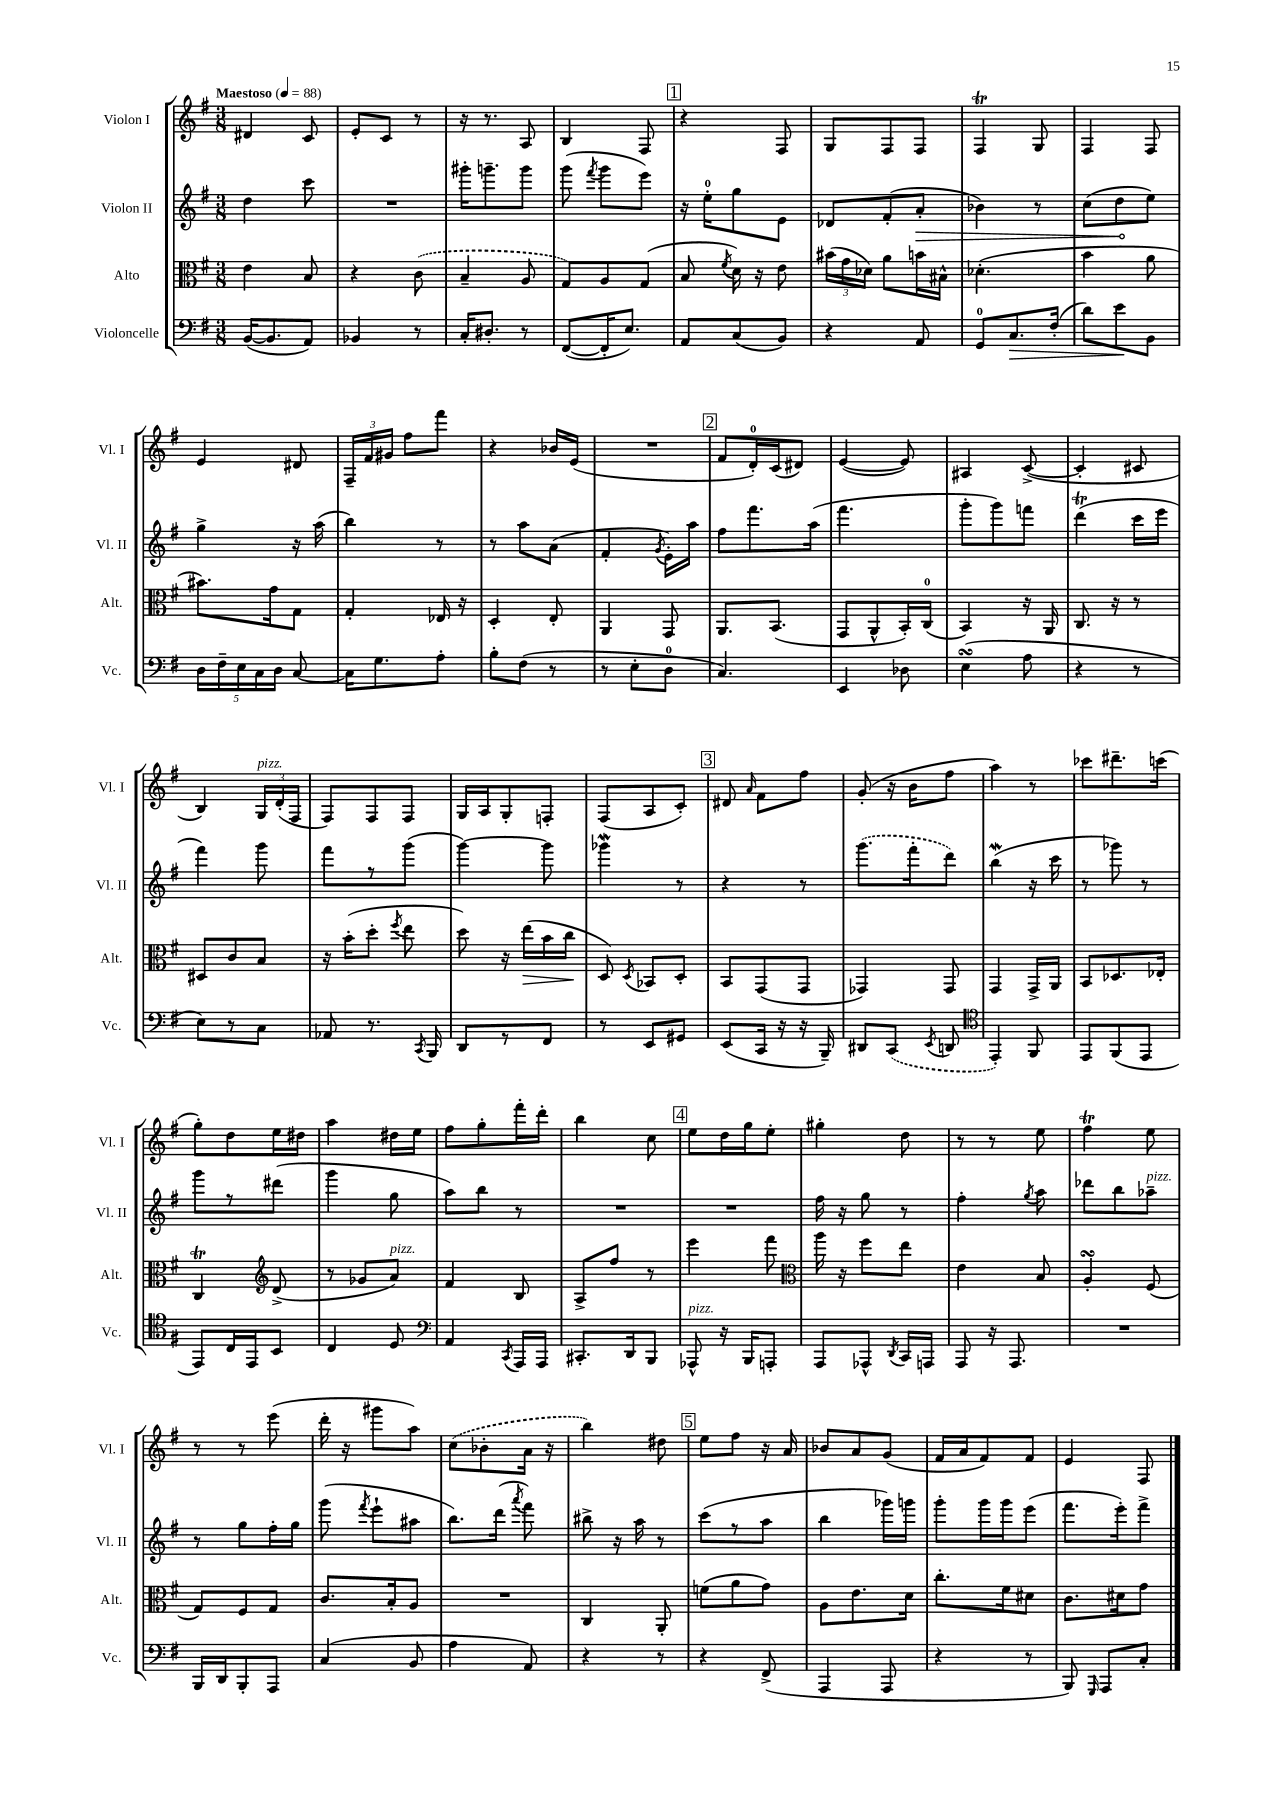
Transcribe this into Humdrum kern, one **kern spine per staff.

**kern	**kern	**kern	**kern
*staff4	*staff3	*staff2	*staff1
*clefF4	*clefC3	*clefG2	*clefG2
*k[f#]	*k[f#]	*k[f#]	*k[f#]
*M3/8	*M3/8	*M3/8	*M3/8
*MM88	*MM88	*MM88	*MM88
([16BB	4e	4dd	4d#
8.BB]	.	.	.
8AA)	8B	8ccc	8c
=	=	=	=
4BB-	4r	4.r	8e'
.	.	.	8c
8r	(8c	.	8r
=	=	=	=
16C'	4B~	16ggg#'	16r
8.D#'	.	8.ggg~	8.r
8r	8A	8ggg	8A
=	=	=	=
([8FF#	8G)	(8ggg	4B
.	.	8qfff#	.
16FF#']	8A	8ggg	.
8.E)	.	.	.
.	(8G	8eee)	8F#
=	=	=	=
8AA	8B	16r	4r
.	.	16ee'	.
.	8qf#	.	.
(8C	16d)	8gg	.
.	16r	.	.
8BB)	8e	8e	8F#
=	=	=	=
4r	(24b#	8d-	8G
.	24g	.	.
.	24d-)	.	.
.	8a	(8f#'	8F#
8AA	16b	8a'	8F#
.	16B#^^	.	.
=	=	=	=
8GG	(4.d-'	4b-)	4F#
8.C	.	.	.
.	.	8r	8G
(16F#'	.	.	.
=	=	=	=
8d)	4b	(8cc	4F#
8e	.	8dd	.
8BB	8a	8ee)	8F#
=	=	=	=
20D	8.b#)	4gg^	4e
20F#~	.	.	.
20E	.	.	.
20C	.	.	.
.	16g	.	.
20D	.	.	.
[8C	8G	16r	8d#
.	.	(16aa	.
=	=	=	=
16C]	4G'	4bb)	24F#~
.	.	.	24f#
8.G	.	.	.
.	.	.	24g#
.	.	.	8ff#
8A'	16E-	8r	8fff#
.	16r	.	.
=	=	=	=
8B'	4D'	8r	4r
(8F#	.	8aa	.
8r	8E'	(8a	16b-
.	.	.	(16e
=	=	=	=
8r	4AA	4f#'	4.r
8E'	.	.	.
.	.	8qg	.
8D	8GG	16e')	.
.	.	16aa	.
=	=	=	=
4.C)	8.AA	8ff#	8f#
.	.	8.fff#	16d')
.	(8.BB	.	(16c
.	.	.	8d#)
.	.	(16aa	.
=	=	=	=
4EE	8GG	4.fff#	([4e
.	8AA^^	.	.
8D-	16BB')	.	8e])
.	(16C	.	.
=	=	=	=
(4E	4BB)	8ggg'	4A#
.	.	8ggg)	.
8A	16r	8fff	([8c^
.	16AA	.	.
=	=	=	=
4r	8.C	(4ddd	4c']
.	16r	.	.
8r	8r	16ccc	8c#
.	.	16eee	.
=	=	=	=
8E)	8D#	4fff#)	4B)
8r	8c	.	.
8C	8B	8ggg	24G
.	.	.	(24d'
.	.	.	24F#
=	=	=	=
8AA-	16r	8fff#	8F#)
.	(16b'	.	.
8.r	8dd'	8r	8F#
.	8qff#	.	.
.	8ee	(8ggg	8F#
8qCC	.	.	.
16BBB	.	.	.
=	=	=	=
8DD	8dd)	[4ggg)	16G
.	.	.	16A
8r	16r	.	8G'
.	(16ee	.	.
8FF#	16b	8ggg]	8F'
.	16cc	.	.
=	=	=	=
8r	8D)	4ggg-	(8F#
.	8qD	.	.
8EE	8BB-	.	8A
8GG#	8D'	8r	8c')
=	=	=	=
(8EE	8BB	4r	8d#
.	.	.	16qqa
16CC	(8GG	.	8f#
16r	.	.	.
16r	8GG	8r	8ff#
16BBB~)	.	.	.
=	=	=	=
8DD#	4GG-)	(8.ggg	(8g'
(8CC	.	.	16r
.	.	16fff#'	16b
8qEE	.	.	.
8DD	8GG-	8ddd)	8ff#
=	=	=	=
*clefC4	*	*	*
4EE')	4GG	(4bb	4aa)
8FF#	16GG^	16r	8r
.	16AA	16ccc	.
=	=	=	=
8EE	8BB	8r	8ccc-
(8FF#	8.D-	8ggg-)	8.ddd#~
8EE	.	8r	.
.	16E-'	.	(16ccc
=	=	=	=
8EE)	4C	8ggg	8gg')
16C	.	8r	8dd
16EE	.	.	.
*	*clefG2	*	*
8BB	(8d^	(8ddd#	16ee
.	.	.	16dd#
=	=	=	=
4C	8r	4ggg	4aa
.	8g-	.	.
8D	8a)	8gg	16dd#
.	.	.	16ee
=	=	=	=
*clefF4	*	*	*
4AA	4f#	8aa)	8ff#
.	.	8bb	8gg'
8qCC	.	.	.
16AAA	8B	8r	16fff#'
16AAA	.	.	16ddd'
=	=	=	=
8.CC#'	8A^	4.r	4bb
.	8ff#	.	.
16DD	.	.	.
8BBB	8r	.	8cc
=	=	=	=
8AAA-^^	4eee	4.r	8ee
16r	.	.	16dd
16BBB	.	.	16gg
8AAA'	8fff#	.	8ee'
=	=	=	=
*	*clefC3	*	*
8AAA	16aa	16ff#	4gg#'
.	16r	16r	.
8AAA-^^	8ff#	8gg	.
8qDD	.	.	.
16CC	8ee	8r	8dd
16AAA	.	.	.
=	=	=	=
8AAA	4e	4ff#'	8r
16r	.	.	8r
8.AAA	.	.	.
.	.	8qgg	.
.	8B	8aa	8ee
=	=	=	=
4.r	4A'	8ddd-	4ff#
.	.	8bb	.
.	(8F#	8aa-~	8ee
=	=	=	=
16BBB	8G)	8r	8r
16DD	.	.	.
8BBB'	8F#	8gg	8r
8AAA	8G	16ff#'	(8eee
.	.	16gg	.
=	=	=	=
(4C	8.c	(8ggg	16ddd'
.	.	.	16r
.	.	8qfff#	.
.	.	8eee`	8ggg#
.	16B'	.	.
8BB	8A	8aa#	8aa)
=	=	=	=
4A	4.r	8.bb)	(8cc
.	.	.	8b-'
.	.	(16ddd	.
.	.	8qaaa	.
8AA)	.	8fff#)	16a
.	.	.	16r
=	=	=	=
4r	4C	8bb#^	4bb)
.	.	16r	.
.	.	16aa	.
8r	8AA'	8r	8dd#
=	=	=	=
4r	(8f	(8ccc	8ee
.	8a	8r	8ff#
(8FF#^	8g)	8aa	16r
.	.	.	16a
=	=	=	=
4AAA	8A	4bb	8b-
.	8.e	.	8a
8AAA	.	16ggg-)	(8g
.	16d	16ggg	.
=	=	=	=
4r	8.cc'	8ggg'	16f#
.	.	.	16a
.	.	16ggg	8f#)
.	16f#	16ggg	.
8r	8d#	(8eee	8f#
=	=	=	=
8BBB)	8.c	8.fff#	4e
16qqGGG	.	.	.
8AAA	.	.	.
.	16d#	16eee')	.
8C'	8g	8fff#^	8F#
==	==	==	==
*-	*-	*-	*-
